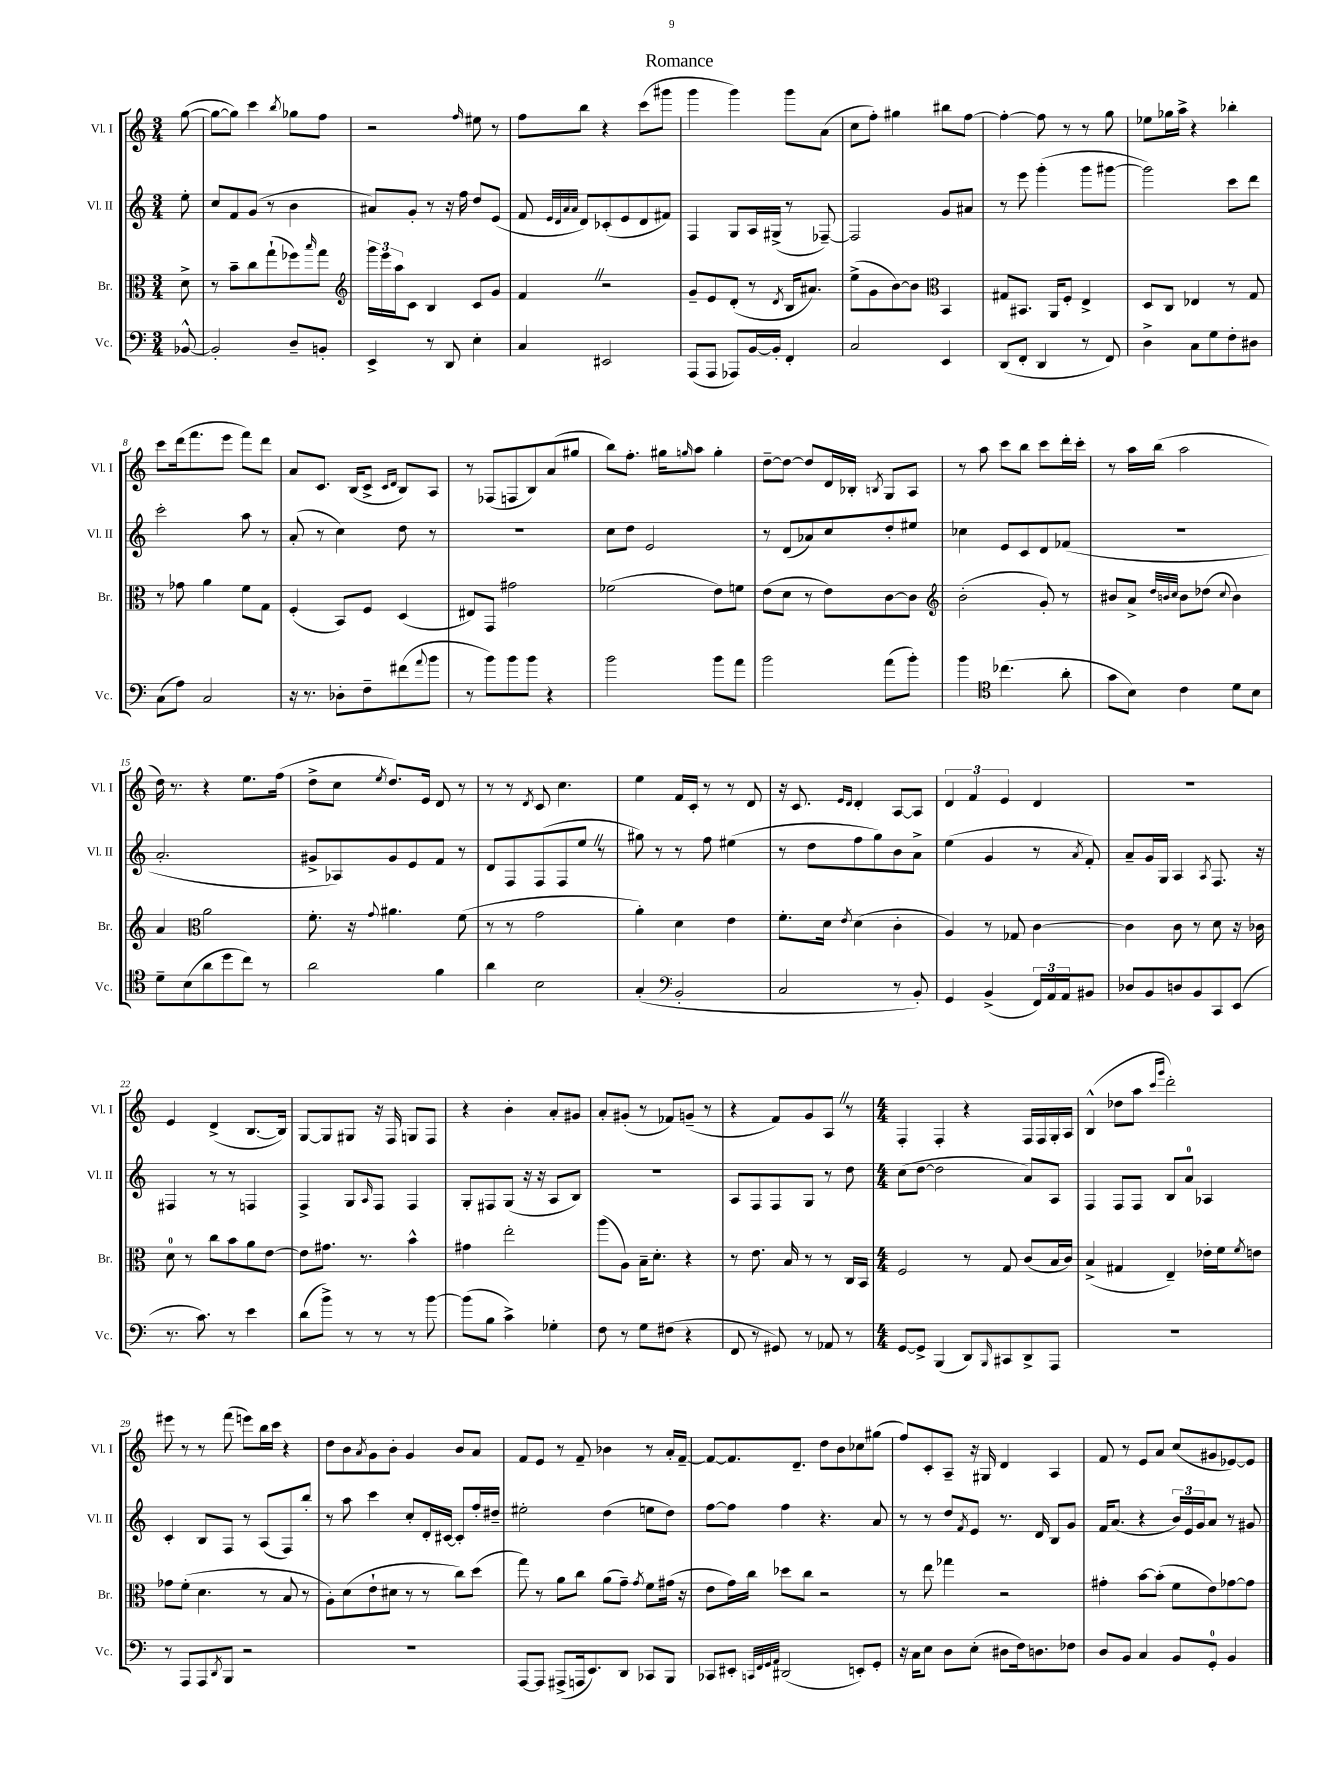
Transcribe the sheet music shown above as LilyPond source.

\header { title = "Romance" }
<<
\new StaffGroup <<
\new Staff = "s0" \with { instrumentName = "Vl. I" shortInstrumentName = "Vl. I" } {
    \clef treble \key c \major \numericTimeSignature \time 3/4 \partial 8
    g''8~( |
    g''8~ g''8) c'''4 \acciaccatura { b''8 } ges''8 f''8 |
    r2 \grace { f''16 } eis''8 r8 |
    f''8 b''8 r4 c'''8( gis'''8 |
    g'''4 g'''4) g'''8 a'8( |
    c''8 f''8-.) gis''4 bis''8 f''8~ |
    f''4~-. f''8 r8 r8 g''8 |
    ees''8 ges''16 a''16-> r4 bes''4-. |
    c'''8 d'''16( f'''8. e'''8 f'''8) d'''8 |
    a'8 c'8. b16( c'8-> \grace { c'16 d'16 } b8) a8 |
    r8 fes8( f8 b8) a'8( gis''8 |
    b''8) f''8.-. gis''16 \grace { g''16 } a''8 g''4-. |
    d''8~-- d''8~ d''8 d'16 bes16-. \acciaccatura { b8 } g8 a8 |
    r8 a''8 c'''8 b''8 c'''8 d'''16-. c'''16-. |
    r8 a''16 b''16( a''2 |
    d''16) r8. r4 e''8. f''16( |
    d''8-> c''8 \acciaccatura { e''8 } d''8.) e'16 d'8 r8 |
    r8 r8 \acciaccatura { d'8 } c'8 c''4. |
    e''4 f'16 c'16-. r8 r8 d'8 |
    r16 c'8. \grace { e'16 d'16 } d'4-. a8~ a8 |
    \tuplet 3/2 { d'4 f'4 e'4 } d'4 |
    R2. |
    e'4 d'4->( b8.~ b16) |
    g8~ g8 gis8 r16 f16 g8 f8 |
    r4 b'4-. a'8-. gis'8 |
    a'8-. gis'8-.( r8 fes'8) g'8--( r8 |
    r4 f'8) g'8 a8 \once \override BreathingSign.text = \markup { \musicglyph "scripts.caesura.straight" } \breathe r8 |
    \numericTimeSignature \time 4/4 f4-. f4-. r4 f16 f16 g16-. a16 |
    b4-^( des''8 a''8 \grace { c'''16 g'''16 } d'''2-.) |
    eis'''8 r8 r8 f'''8( e'''8) b''16 c'''16 r4 |
    d''8 b'8 \acciaccatura { a'8 } g'8 b'8-. g'4 b'8 a'8 |
    f'8 e'8 r8 f'8-- bes'4 r8 a'16-. f'16~-- |
    f'8~ f'8. d'8.-- d''8 b'8 ces''8 gis''8( |
    f''8) c'8-. a8-- r16 gis16 d'4 a4 |
    f'8 r8 e'8 a'8 c''8( gis'8 ees'8~) ees'8 \bar "|." |
}
\new Staff = "s1" \with { instrumentName = "Vl. II" shortInstrumentName = "Vl. II" } {
    \clef treble \key c \major \numericTimeSignature \time 3/4 \partial 8
    e''8-. |
    c''8 f'8 g'8( r8 b'4 |
    ais'8) g'8-. r8 r16 f''16 d''8 e'8( |
    f'8 \grace { e'32 d'32 a'32 a'32 } d'8) ces'8-.( e'8 d'8 fis'8) |
    f4 g8 a16 gis16->( r8 fes8~--) |
    fes2 g'8 ais'8 |
    r8 e'''8 g'''4-.( g'''8 gis'''8~ |
    gis'''2) c'''8 d'''8 |
    c'''2-. a''8 r8 |
    a'8-.( r8 c''4) d''8 r8 |
    R2. |
    c''8 d''8 e'2 |
    r8 d'8( aes'8) c''8 d''8-. eis''8 |
    ces''4 e'8 c'8 d'8 fes'8( |
    R2. |
    a'2.-. |
    gis'8-> aes8) gis'8 e'8 f'8 r8 |
    d'8 f8 f8( f8 e''8 \once \override BreathingSign.text = \markup { \musicglyph "scripts.caesura.straight" } \breathe r8 |
    gis''8) r8 r8 f''8 eis''4( |
    r8 d''8 f''8 g''8) b'8 a'8-> |
    e''4( g'4 r8 \acciaccatura { a'8 } f'8-.) |
    a'8-- g'16 g16 a4 \acciaccatura { a8 } f8. r16 |
    fis4 r8 r8 f4 |
    f4-> g8 \grace { a16 } f8 f4 |
    g8-. fis8 g8( r16 r16 a8 b8) |
    R2. |
    a8 f8 f8 g8 r8 d''8 |
    \numericTimeSignature \time 4/4 c''8( d''8~ d''2 a'8) a8 |
    f4 f8 f8 b8 a'8-0 aes4 |
    c'4-. b8 f8 r8 a8( f8) b''8-. |
    r8 a''8 c'''4 c''8-. d'16-. cis'16~ cis'8-. f''16-. dis''16-- |
    eis''2-. d''4( e''8 d''8) |
    f''8~ f''8 f''4 r4. a'8 |
    r8 r8 d''8 \acciaccatura { f'8 } e'8 r8. d'16 b8 g'8 |
    f'16 a'8.( r4 \tuplet 3/2 { b'16) e'16 g'16 } a'8 r8 gis'8 \bar "|." |
}
\new Staff = "s2" \with { instrumentName = "Br." shortInstrumentName = "Br." } {
    \clef alto \key c \major \numericTimeSignature \time 3/4 \partial 8
    d'8-> |
    r8 b'8-- c''8 g''8-!( fes''8) \grace { b''16 } g''8 |
    \clef treble \tuplet 3/2 { g'''16 e'''16 a''16 } c'8 b4 c'8 g'8 |
    f'4 \once \override BreathingSign.text = \markup { \musicglyph "scripts.caesura.straight" } \breathe r2 |
    g'8-- e'8 d'8-.( r8 \acciaccatura { d'8 } b16 ais'8.) |
    e''8->( g'8 b'8~) b'8 \clef alto b,4 |
    gis8 bis,8. a,16 f8-. e4-> |
    d8 c8 ees4 r8 g8 |
    r8 ges'8 a'4 f'8 g8 |
    f4-.( b,8) f8 d4( |
    eis8) g,8 gis'2 |
    fes'2( e'8) f'8 |
    e'8( d'8 r8 e'8) c'8~ c'8 |
    \clef treble b'2-.( g'8-.) r8 |
    bis'8 a'8-> \grace { d''32 b'32 c''32 } b'8 des''8( \appoggiatura { c''8 } b'4) |
    a'4 \clef alto a'2 |
    f'8.-. r16 \appoggiatura { g'8 } ais'4. f'8( |
    r8 r8 g'2 |
    a'4-.) d'4 e'4 |
    f'8.-. d'16 \acciaccatura { e'8 } d'4( c'4-. |
    a4) r8 ges8 c'4~ |
    c'4 c'8 r8 d'8 r16 ces'16 |
    d'8-0 r8 c''8 b'8 a'8 e'8~ |
    e'8 gis'8. r8. b'4-^ |
    gis'4 e''2-. |
    a''8( a8) b16-- d'8.-. r4 |
    r8 e'8. b16 r8 r8 c16 b,16 |
    \numericTimeSignature \time 4/4 f2 r8 g8 c'8( b16 c'16) |
    b4->( gis4 e4--) ees'16-. f'16 \acciaccatura { f'8 } e'8 |
    ges'8 f'8-.( d'4. r8 b8 r8 |
    a8-.) d'8( e'8-! dis'8 r8 r8 c''8) d''8( |
    g''8) r8 a'8 c''8 a'8( g'8--) \acciaccatura { g'8 } f'8 gis'16( r16 |
    e'8 g'16) c''16 des''8 c''8 r2 |
    r8 e''8 ges''4 r2 |
    gis'4-. b'8~ b'8-.( f'8 e'8) ges'8~ ges'8 \bar "|." |
}
\new Staff = "s3" \with { instrumentName = "Vc." shortInstrumentName = "Vc." } {
    \clef bass \key c \major \numericTimeSignature \time 3/4 \partial 8
    bes,8~-^ |
    bes,2-. d8-- b,8-. |
    e,4-> r8 d,8 e4-. |
    c4 eis,2 |
    a,,8( a,,8 aes,,8) b,16~ b,16-. f,4-. |
    c2 e,4 |
    d,8( f,8-. d,4 r8 f,8) |
    d4-> c8 g8 f8-. dis8 |
    c8( a8) c2 |
    r16 r8. des8-. f8-- fis'8( \appoggiatura { a'8 } b'8 |
    r8 b'8) b'8 b'8 r4 |
    b'2 b'8 a'8 |
    b'2 a'8( b'8-.) |
    b'4 \clef tenor ces''4.( a'8-. |
    g'8 b8) c'4 d'8 b8 |
    d'8-- b8( a'8 d''8 c''8) r8 |
    a'2 f'4 |
    a'4 b2 |
    g4-.( \clef bass b,2-. |
    c2 r8 b,8-.) |
    g,4 b,4->( \tuplet 3/2 { f,16) a,16 a,16 } bis,8 |
    des8 b,8 d8 b,8 c,8 e,8( |
    r8. c'8.) r8 e'4 |
    d'8( b'8->) r8 r8 r8 b'8~ |
    b'8( b8 c'4->) ges4-. |
    f8 r8 g8 fis8( r4 |
    f,8 r8 gis,8) r8 aes,8 r8 |
    \numericTimeSignature \time 4/4 g,8~ g,8-> b,,4( d,8) \grace { b,,16 } cis,8 d,8-> a,,8 |
    R1 |
    r8 a,,8 a,,8 \acciaccatura { d,8 } b,,8 r2 |
    R1 |
    a,,8~ a,,8 ais,,8->( a,,16 e,8.) d,8 ces,8 b,,8 |
    ces,8 eis,8-. \grace { c,32 f,32 g,32 a,32 } dis,2( e,8-.) g,8-. |
    r16 c16 e8 d8 e8-.( dis8 f16) d8. fes8 |
    d8 b,8 c4 b,8 g,8-0-. b,4 \bar "|." |
}
>>
>>
